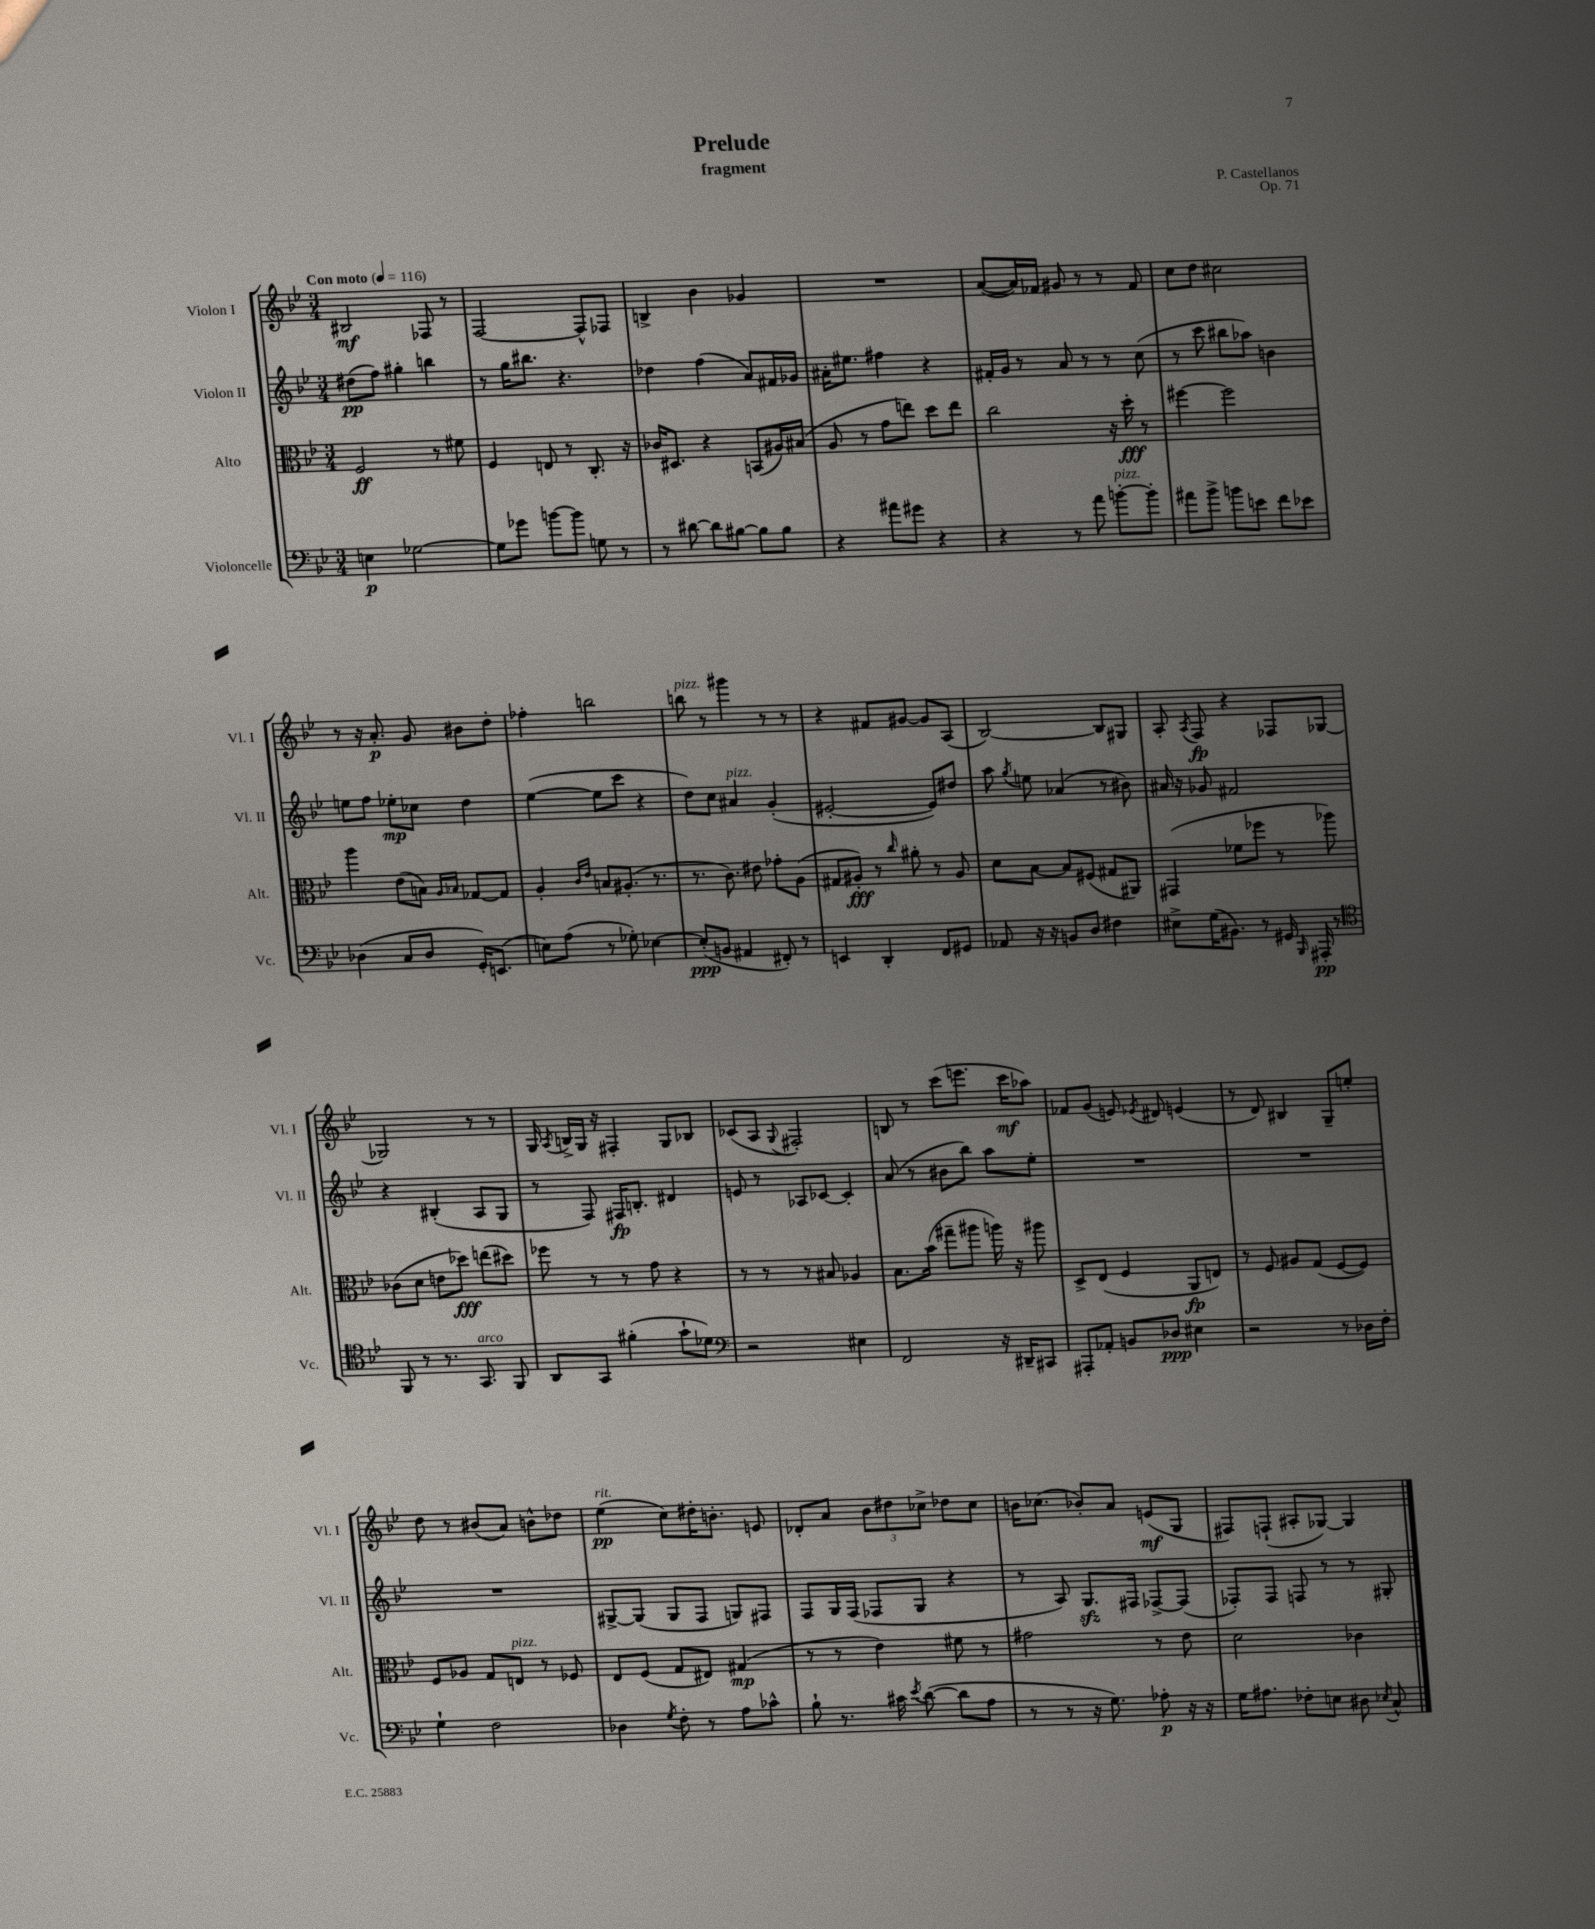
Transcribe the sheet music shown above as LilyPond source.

\header { title = "Prelude" composer = "P. Castellanos" subtitle = "fragment" opus = "Op. 71" }
<<
\new StaffGroup <<
\new Staff = "s0" \with { instrumentName = "Violon I" shortInstrumentName = "Vl. I" } {
    \clef treble \key bes \major \numericTimeSignature \time 3/4 \tempo "Con moto" 4 = 116
    \autoBeamOff bis2\mf fes8 r8 |
    f2~ f8[-^ fes8] |
    b4-> bes'4 ges'4 |
    R2. |
    a'8[~( a'16) fes'16] gis'8 r8 r8 fes'8 |
    c''8[ d''8] cis''2 |
    r8 r16 a'8.-.\p g'8 bis'8[ d''8]-. |
    fes''4-. b''2 |
    b''8^\markup { \italic "pizz." } r8 gis'''4 r8 r8 |
    r4 fis'8[ gis'8]~ gis'8[ a8]( |
    bes2~) bes8[ gis8] |
    a8-. \acciaccatura { a8 } f8\fp r4 fes8[ ges8]~ |
    ges2 r8 r8 |
    g16 \acciaccatura { a8 } b16[-> g16] r16 fis4-. g8[ bes8] |
    ces'8[( a8] \appoggiatura { g8 } fis2-.) |
    b8 r8 c'''8[( e'''8.] c'''16[\mf aes''8]) |
    fes'8[ g'8]( e'8) \acciaccatura { ees'8 } dis'8 e'4( |
    r8 d'8) bis4 g8[-- e''8]-. |
    d''8 r8 bis'8[( a'8]) b'8[-^ des''8] |
    ees''4\pp^\markup { \italic "rit." }( c''8[) dis''16-. b'8.]-. e'8 |
    des'8[-. a'8] \tuplet 3/2 { bes'8[ dis''8 ces''8]-> } des''8[ ces''8] |
    b'16[ ces''8.]( bes'8[-.) a'8] e'8[\mf( g8] |
    fis8[) f8]-!( ais8[-. ges8]~) ges4 \bar "|." |
}
\new Staff = "s1" \with { instrumentName = "Violon II" shortInstrumentName = "Vl. II" } {
    \clef treble \key bes \major \numericTimeSignature \time 3/4
    \autoBeamOff dis''8[\pp( f''8]) gis''4-. b''4 |
    r8 g''16[ bis''8.] r4. |
    des''4 f''4( a'8[) fis'16 ges'16] |
    ais'16[-. eis''8.] fis''4 r4 |
    fis'16[-. g'16] r8 a'8 r8 r8 c''8( |
    r8 c'''8 bis''8[ aes''8]) b'4 |
    e''8[ f''8] ees''8[-.\mp ces''8] d''4 |
    ees''4~( ees''8[ c'''8] r4 |
    d''8[) c''8] ais'4^\markup { \italic "pizz." } g'4-.( |
    eis'2~-. eis'8[) dis''8] |
    a''8 \acciaccatura { g''8 } e''8 aes'4( r8 bis'8) |
    ais'16 r16 ges'8 fis'2 |
    r4 bis4-.( a8[ g8] |
    r8 f8) fis16[\fp b8.]-. dis'4 |
    e'8 r8 aes8[ ces'8]~ ces'4-. |
    a'8( r8 bis'8[ bes''8]) a''8[ ees''8]-. |
    R2. |
    R2. |
    R2. |
    gis8[~-> gis8]( gis8[ f8] g8[) fis8] |
    f8[ g16 f16]( fes8[ g8] r4 |
    r8 a8) g8.[\sfz fis16] fes8[~-> fes8]( |
    fes8[-.) fes8] f8 r8 r8 gis8-. \bar "|." |
}
\new Staff = "s2" \with { instrumentName = "Alto" shortInstrumentName = "Alt." } {
    \clef alto \key bes \major \numericTimeSignature \time 3/4
    \autoBeamOff f2\ff r8 fis'8 |
    f4 e8 r8 c8.-. r16 |
    ces'16[ dis8.] r4 b,8[( ais16) bis16]( |
    a8 r8 g'8[ e''8]) d''8[ e''8] |
    c''2 r16 d''16-.\fff r8 |
    fis''4~ fis''2 |
    a''4 ees'8[( b8]) \grace { a16[ bes16] } ges8[~ ges8] |
    a4-. \grace { c'16[ ees'16] } b8[ ais8.]-.( r8. |
    r8. c'8.) eis'8 ges'8[-. a8]( |
    gis8[ ais8]-.\fff) r8 \grace { c''16 } ais'8-. r8 ais8 |
    d'8[ bes8]~ bes8[ fis8]( gis8[ ais,8]) |
    gis,4( fes'8[ fes''8] r8 aes''8) |
    ces'8[( d'8] e'8[ des''8]\fff) e''8[( dis''8]) |
    fes''8 r8 r8 g'8 r4 |
    r8 r8 r8 bis8 aes4 |
    bes8.[ bes'16]( gis''8[-- ais''8] a''16) r16 ais''8 |
    d8[-> ees8]( f4 a,8[\fp e8]) |
    r8 f8 ais8[ g8]( f8[~ f8]) |
    f8[ aes8] g8[ e8]^\markup { \italic "pizz." } r8 fes8 |
    ees8[ f8]( g8[ eis8]) gis4\mp( |
    r8 r8 ees'4) fis'8 r8 |
    gis'2 r8 ees'8 |
    d'2 ces'4 \bar "|." |
}
\new Staff = "s3" \with { instrumentName = "Violoncelle" shortInstrumentName = "Vc." } {
    \clef bass \key bes \major \numericTimeSignature \time 3/4
    \autoBeamOff e4\p ges2~ |
    ges8[ ges'8] b'8[~ b'8] g8 r8 |
    r8 dis'8~ dis'8[ bis8]~ bis8[ bis8] |
    r4 ais'8[ gis'8] r4 |
    r4 r8 a'8 b'8[~-.^\markup { \italic "pizz." } b'8]-. |
    ais'8[ bes'8]-> b'8[ e'8] f'8[ ees'8] |
    des4( c8[ des8] g,16[-.) e,8.]( |
    e8[) a8]( r8 ges8-.) ees4~ |
    ees8[-.\ppp( b,8] ais,4 fis,8-.) r8 |
    e,4 d,4-. f,8[ gis,8] |
    aes,8 r16 r16 b,8[ d8] fis4 |
    eis8[-> g16( bis,8.]) r8 gis,16 \grace { bes,,16 } ais,,16-.\pp r8 |
    \clef tenor f,8 r8 r8. g,8.^\markup { \italic "arco" } f,8 |
    a,8[ g,8] fis'4-.( g'8[-! des'8]) |
    \clef bass r2 eis4 |
    f,2 r16 dis,16[-- cis,8] |
    ais,,8[-. aes,8]-. b,8[ des8]\ppp eis4 |
    r2 r8 des16[ f16]-. |
    g4-! f2 |
    des4 \acciaccatura { g8 } f8-. r8 a8[ ces'8]-^ |
    bes8-! r8. cis'16 \acciaccatura { ees'8 } d'8~( d'8[ a8] |
    r8 r8 r16 g8.) aes8-.\p r16 r16 |
    g16[ ais8.] fes8[-. e8] dis8 \acciaccatura { ees8 } c8-^ \bar "|." |
}
>>
>>
\layout { \context { \Score \remove "Bar_number_engraver" } }
